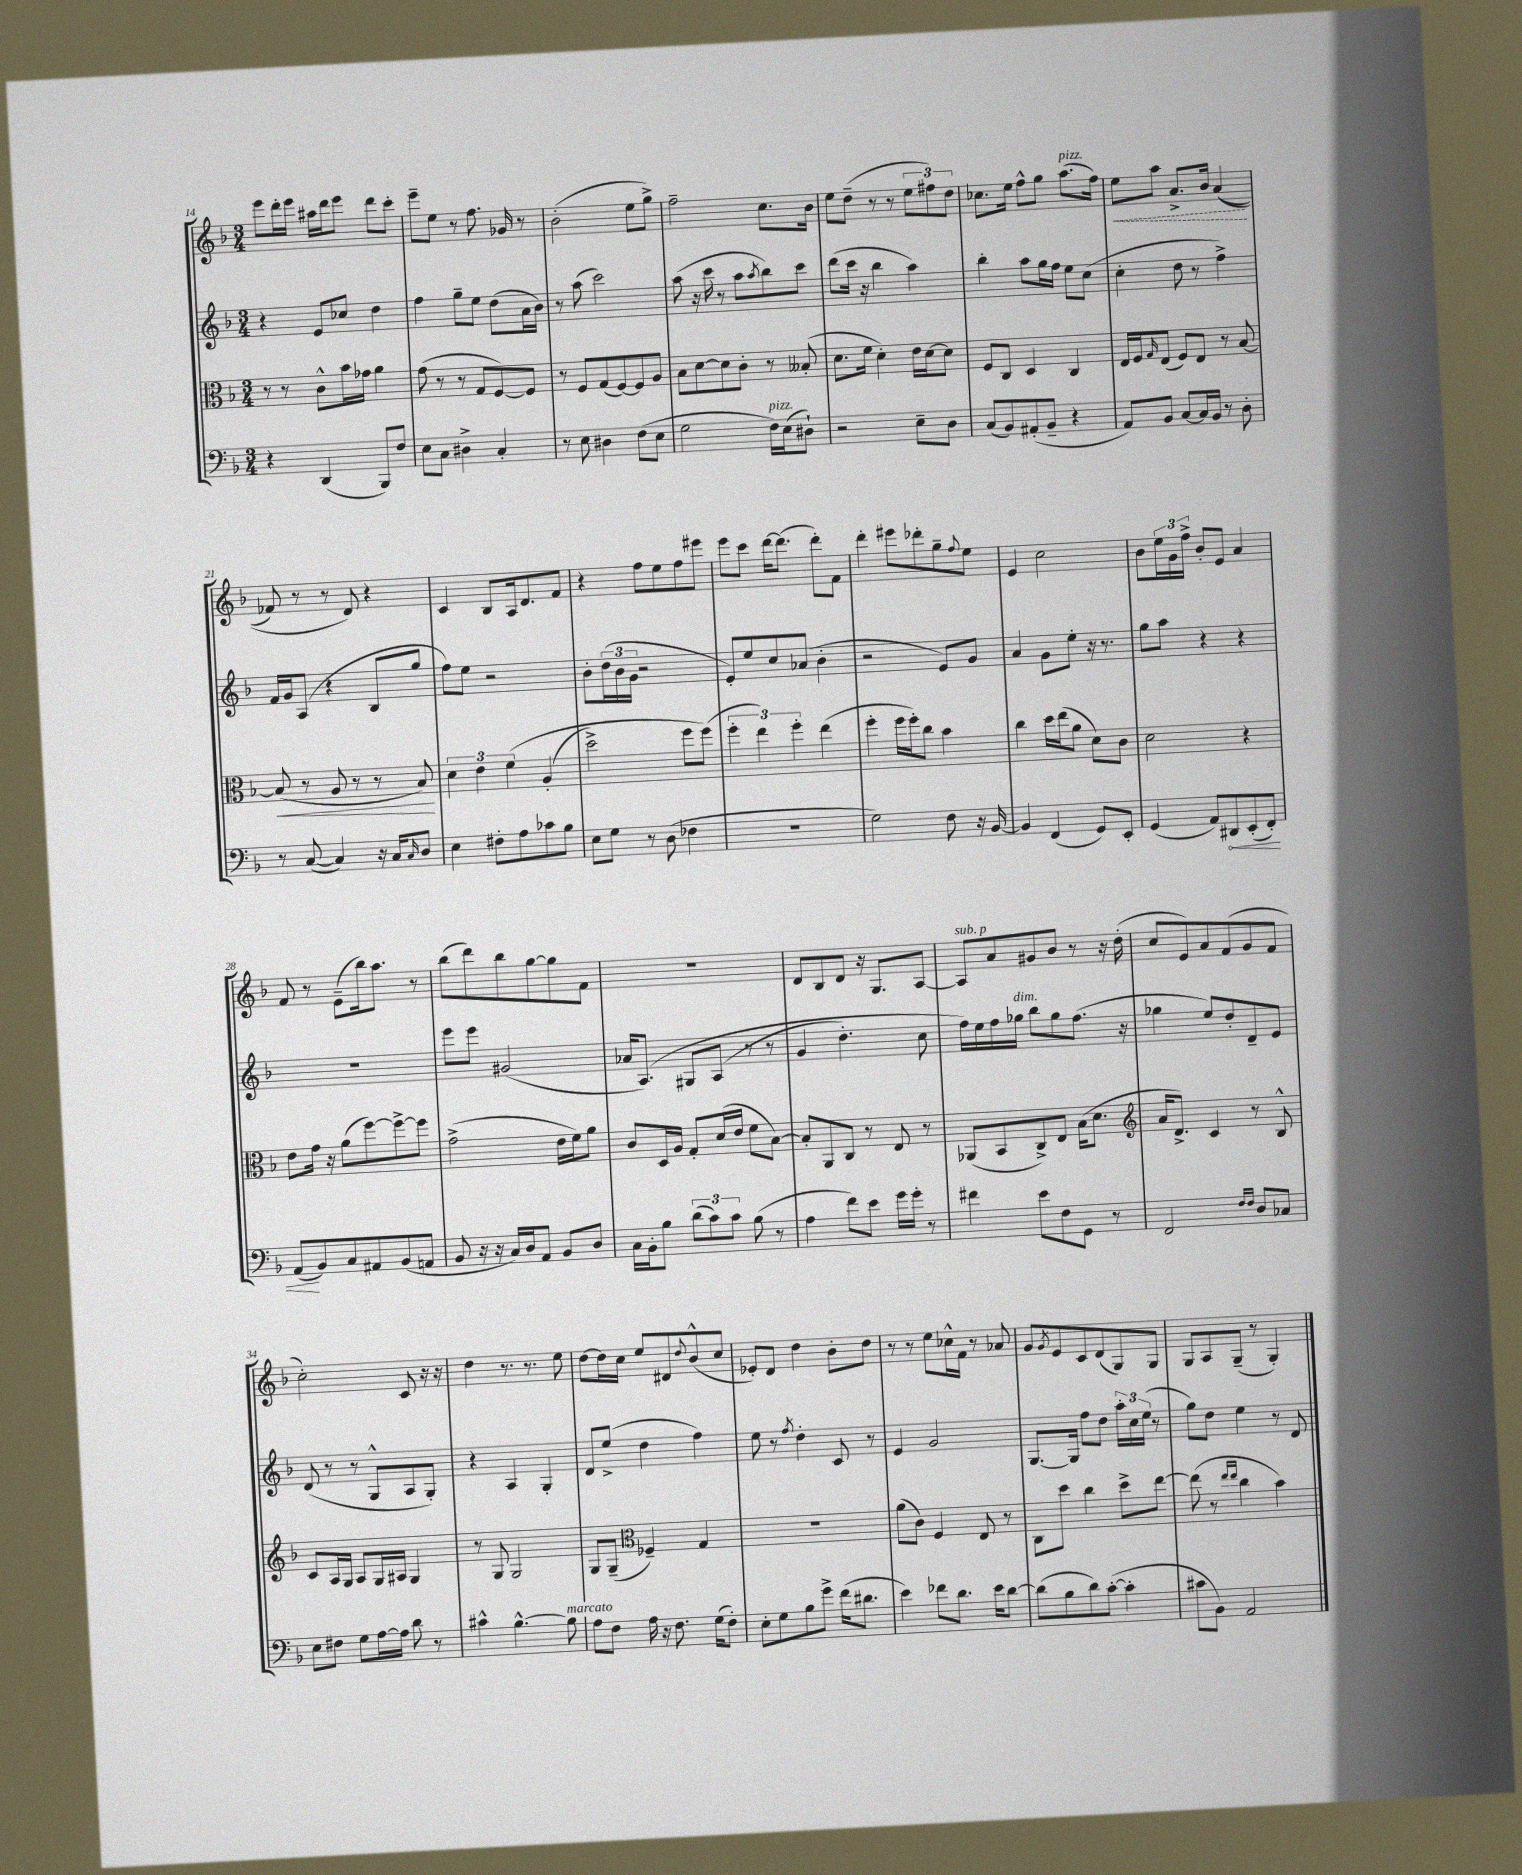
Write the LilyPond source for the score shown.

<<
\new StaffGroup <<
\new Staff = "s0" {
    \clef treble \key f \major \numericTimeSignature \time 3/4
    e'''8 d'''16-. e'''16 ais''16 d'''16 e'''8 d'''8 c'''8-. |
    e'''8-- e''8 r8 f''8. ges'16 r8 |
    bes'2-.( e''8 g''8->) |
    f''2-- c''8. bes'16 |
    e''8 d''8--( r8 r8 \tuplet 3/2 { e''8 fis''8) d''8 } |
    ces''8. e''16 f''8-^ g''8 a''8.^\markup { \italic "pizz." }( f''16) |
    \once \override Hairpin.style = #'dashed-line e''8\< a''8 a'8.-> bes'16 a'4\!(\( |
    fes'8) r8 r8 d'8\) r4 |
    c'4 bes8 a16 d'8. f'8 |
    r4 f''8 e''8 f''8 eis'''8 |
    e'''8 c'''8 d'''16~ d'''8.( d'''8-.) f'8 |
    d'''4-. eis'''8 des'''8-. g''8-- \appoggiatura { f''8 } e''8 |
    e'4 c''2 |
    bes'8 \tuplet 3/2 { e''16 g'16 f''16-> } bes'8-. e'8 a'4 |
    f'8 r8 e'8--( bes''16) a''8. r8 |
    bes''8( d'''8) bes''8 g''8~ g''8 f'8 |
    R2. |
    d'8 bes8 d'8 r16 g8. a8~ |
    a8^\markup { \italic "sub. p" } a'8 gis'8 bes'8 r8 r16 d''16-.( |
    c''8 e'8) a'8 f'8( g'8 f'8 |
    c''2-.) c'8 r16 r16 |
    d''4 r8. r8. e''8 |
    d''8~ d''16 c''16 e''8 dis'8 \appoggiatura { d''8 } bes'8-^( c''8 |
    ees'8-.) d'8 d''4 bes'8-. d''8 |
    r8 r8 e''8 ces''16-^ f'16 r8 aes'8 |
    g'8 \acciaccatura { g'8 } e'8 c'8 d'8( g8) g8 |
    g8 a8 g8--( r8 g4-.) \bar "|." |
}
\new Staff = "s1" {
    \clef treble \key f \major \numericTimeSignature \time 3/4
    r4 e'8 ces''8 d''4 |
    f''4 g''8-- e''8 d''8( a'16 bes'16) |
    r8 a''8( c'''2) |
    a''8( r16 c'''16 r8 a''8 \acciaccatura { a''8 } bes''8) c'''8 |
    d'''8( c'''16 r16 bes''4 a''4) |
    bes''4-. a''8 g''16 f''16 e''8 c''8( |
    c''4-. d''8 r8 f''4->) |
    f'16 g'16 a8( r4 bes8 g''8 |
    f''8) e''8 r2 |
    bes'8-. \tuplet 3/2 { d''16( bes'16 g'16 } r2 |
    e'8-.) e''8 c''8 aes'8( bes'4-. |
    r2 e'8) g'8 |
    a'4 g'8 e''8-. r16 r8. |
    g''8 a''8 r4 r4 |
    R2. |
    e'''8 e'''8 gis'2( |
    aes'16 a8.)\( gis8 a8( r8 r8 |
    g'4 d''4.-.) c''8 |
    f''16\) e''16 f''16 ges''16^\markup { \italic "dim." } bes''8 ges''8 f''8.( r16 |
    ges''4 e''8) d''8-. d'8-- e'8 |
    d'8( r8 r8 g8-^ a8 g8-.) |
    r4 a4 g4-. |
    d'8 e''8->( d''4 f''4) |
    e''8 r8 \acciaccatura { f''8 } d''4-. c'8 r8 |
    e'4 g'2 |
    g8.~ g16 f''8 d''8 \tuplet 3/2 { a''16-. c''16 e''16( } r8 |
    g''8) d''8 e''4 r8 d'8 \bar "|." |
}
\new Staff = "s2" {
    \clef alto \key f \major \numericTimeSignature \time 3/4
    r8 r8 c'8-^ bes'16 ges'16 a'4 |
    g'8( r8 r8 g8 f8~) f8 |
    r8 f8 g8( f8~) f8 a8 |
    bes8 d'8~ d'8 c'8-. r8 beses8-.( |
    d'8. f'16 d'4-.) e'16 d'16~ d'8 |
    f8 c8 d4 c4 |
    e16 f16 \grace { g16 } e8( f8) e8 r8 bes8~ |
    bes8\<( r8 a8 r8 r8 bes8\!) |
    \tuplet 3/2 { d'4 e'4 f'4\( } a4-.( |
    d''2->) f''8 f''8(\) |
    \tuplet 3/2 { f''4-. e''4) f''4-. } e''4( |
    f''4-. f''16 f''16-.) c''8 bes'4 |
    c''4 d''16 e''16( a'8 d'8) c'8 |
    d'2 r4 |
    e'8 g'16 r16 a'8( f''8~) f''8~-> f''8 |
    g'2->( e'16 f'16) a'8 |
    c'8 d16 a16 g8-. d'16( e'16 f'8 bes8~) |
    bes8-. a,8 c8 r8 e8 r8 |
    aes,8( bes,8 c8->) e8 bes16( d'8. |
    \clef treble a'16 d'8.->) c'4 r8 bes8-^ |
    c'8 a16 g16 a8 g16 ais16 g4 |
    r8 g8 g2 |
    g8 g8--( \clef alto fes4--) g4 |
    R2. |
    a'8( c'8) f4 e8 r8 |
    c8 d''8 c''4 d''8-> e''8~ |
    e''8( r8 \grace { e''16 e''16 } c''4 bes'4) \bar "|." |
}
\new Staff = "s3" {
    \clef bass \key f \major \numericTimeSignature \time 3/4
    r4 d,4( bes,,8) f8 |
    e8 c8 dis4-> c4-. |
    r8 e8 dis4 f8( e8 |
    g2 f16^\markup { \italic "pizz." }) e16( dis8-!) |
    r2 e8-- d8 |
    c8( bes,8) ais,8-.( bes,8-- r4 |
    a,8) bes,8 c8~ c16 bes,16 r8 d8-. |
    r8 c8~( c4) r16 c16 \grace { c16 } d8 |
    e4 fis8-. a8 ces'8 bes8 |
    e8 g8 r8 d8( fes4 |
    R2. |
    g2) f8 r16 bes,16~ |
    bes,4 f,4( g,8) e,8-. |
    g,4( a,8) \once \override Hairpin.circled-tip = ##t dis,8\< e,8-.( f,8-.) |
    a,8\!( bes,8) c8 ais,8 bes,8( a,8 |
    bes,8 r16 r16 c16) d16 a,8 bes,8 d8 |
    c16 bes,16-. bes8 \tuplet 3/2 { d'8( c'8) c'8 } bes8( r8 |
    a4 f'8) e'8 g'16 g'16-. r8 |
    fis'4 e'8 f8 g,8 r8 |
    f,2 \grace { f16 f16 } d8 ces8 |
    e8 fis8 g8 a16~ a16 d'8 r8 |
    cis'4-^ bes4.~-^ bes8^\markup { \italic "marcato" } |
    a8 f8 a16 r16 f8. g16( f8-.) |
    e8-. g8 bes8 g'8-> f'16( dis'8. |
    e'4) fes'8 d'8. e'16 d'8~ |
    d'8( bes8 d'8) c'8~-.( c'4-. |
    cis'8 bes,8) a,2 \bar "|." |
}
>>
>>
\layout { \context { \Score currentBarNumber = #14 } }
